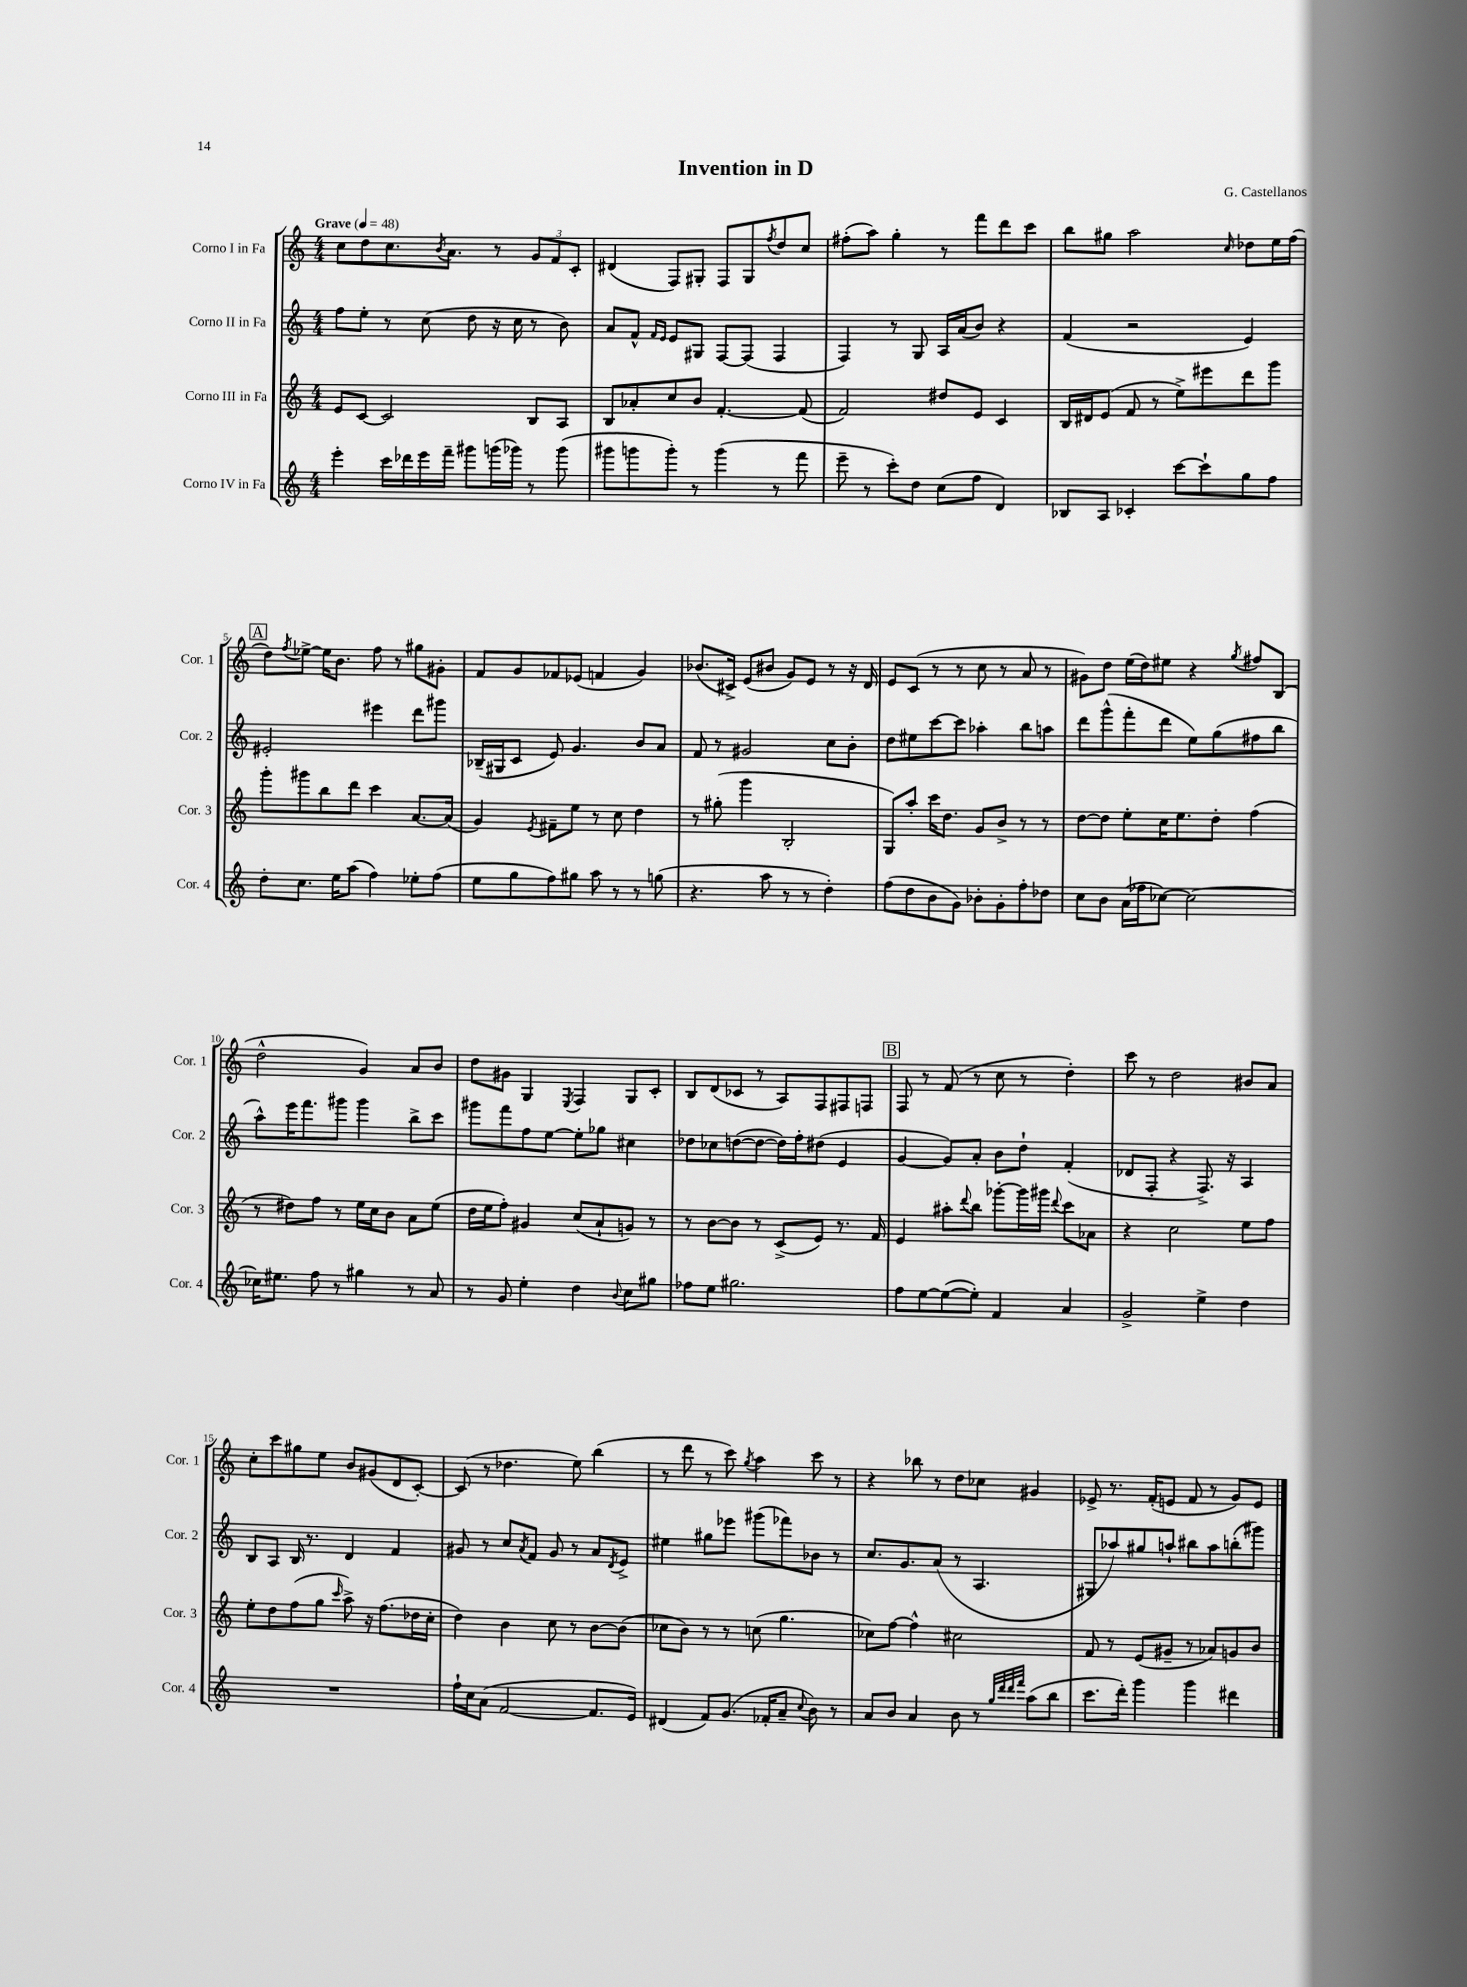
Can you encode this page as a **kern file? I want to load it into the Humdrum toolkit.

**kern	**kern	**kern	**kern
*staff4	*staff3	*staff2	*staff1
*clefG2	*clefG2	*clefG2	*clefG2
*k[]	*k[]	*k[]	*k[]
*M4/4	*M4/4	*M4/4	*M4/4
*MM48	*MM48	*MM48	*MM48
4eee'\	8e/L	8ff\L	8cc\L
.	[8c/J	8ee'\J	8dd\
16ccc\LL	2c/]	8r	8.cc\
16ddd-\	.	.	.
16eee\	.	(8cc\	.
.	.	.	8qb/
16fff~\JJ	.	.	8.a\J
8ggg#\L	.	8dd\	.
(16ggg\L	.	16r	8r
16ggg-\JJ)	.	16cc\	.
8r	8B/L	8r	12g/L
.	.	.	12f/
(8ggg-\	8A/J	8b\)	.
.	.	.	12c'/J
=	=	=	=
8ggg#\L	8B/L	8a/L	(4d#/
8ggg\	8a-'/	8f^^/J	.
.	.	16qqf/LL	.
.	.	16qqe/JJ	.
8ggg'\J)	8cc/	8e/L	8F/L)
8r	8b/J	8G#/J	8G#'/J
(4ggg\	[4.f'/	[8F/L	8F/L
.	.	(8F/]J	8G#/
.	.	.	8qff/
8r	.	4F/	8dd/
8fff\	(8f/]	.	8cc/J
=	=	=	=
8eee~\	2f/)	4F/)	(8ff#'\L
8r	.	.	8aa\J)
8ccc'\L)	.	8r	4gg'\
8dd\J	.	8G/	.
(8cc\L	8dd#/L	16A/LL	8r
.	.	(16a/J	.
8ff\J	8e/J	8b/J)	8fff\L
4d/)	4c/	4r	8ddd\
.	.	.	8ccc\J
=	=	=	=
8B-/L	16B/LL	(4f/	8bb\L
.	16d#/J	.	.
8A/J	(8e/J	.	8gg#\J
4c-'/	8f/	2r	2aa\
.	8r	.	.
[8ccc\L	8ee^\L)	.	.
8ccc`\]	8eee#\	.	.
.	.	.	16qqcc/
8gg\	8ddd\	4e/)	8dd-\L
8ff\J	8ggg\J	.	16ee\L
.	.	.	(16ff\JJ
=	=	=	=
8dd'\L	8ggg'\L	2e#'/	8dd\L)
.	.	.	8qff/
8.cc\J	8ggg#\	.	[8ee-^\J
.	8bb\	.	16ee-\]LK
16ee\LK	.	.	8.b\J
(8aa\J	8ddd\J	.	.
4ff\)	4ccc\	4eee#\	8ff\
.	.	.	8r
8ee-'\L	[8.a/L	8ddd\L	8gg#\L
(8ff\J	.	8ggg#\J	8g#'\J
.	(16a/]Jk	.	.
=	=	=	=
8ee\L	4g/)	(16B-~/LL	8f/L
.	.	16G#/J	.
8gg\	.	8c/J	8g/
.	8qe/	.	.
8ff\)	8f#~\L	8e/)	8f-/
8gg#\J	8ee\J	4.g/	(8e-/J
8aa\	8r	.	4f/
8r	8cc\	.	.
8r	4dd\	8b/L	4g/)
(8gg\	.	8a/J	.
=	=	=	=
4.r	8r	8f/	(8.b-/L
.	(8gg#'\	8r	.
.	.	.	16c#^/Jk)
.	4ggg\	2g#/	(8e/L
8aa\	.	.	8b#/J
8r	2B'/	.	8g/L)
8r	.	.	8e/J
4dd'\)	.	8cc\L	8r
.	.	8b'\J	16r
.	.	.	16d/
=	=	=	=
(8ff\L	8G/L)	8dd\L	8e/L
8dd\	8aa'/J	8ee#\	(8c/J
8b\	16ccc\LK	[8ccc\	8r
.	8.dd\J	.	.
8g\J)	.	8ccc\]J	8r
8b-'\L	8g/L	4aa-'\	8cc\
8g'\	8b^/J	.	8r
8ff'\	8r	8bb\L	8a/
8dd-\J	8r	8aa\J	8r
=	=	=	=
8cc\L	[8dd\L	8ddd\L	8g#\L)
8b\J	8dd\]J	(8ggg^^\	8dd\J
(16a\LL	8ee'\L	8fff'\	(16ee\LL
16ff-\J	.	.	16dd\J)
[8cc-\J)	16cc\K	8ddd\J	8ee#\J
.	8.ee\	.	.
2cc-\_	.	8ee\L)	4r
.	8dd'\J	(8gg\	.
.	.	.	8qgg/
.	(4ff\	8ff#\	8ff#/L
.	.	8bb\J	(8B/J
=	=	=	=
16cc-\]LK	8r	8aa^^\L)	2dd^^\
8.ee#\J	.	.	.
.	8dd#\L)	16eee\K	.
.	.	8.fff\	.
8ff\	8ff\J	.	.
8r	8r	8ggg#\J	.
4gg#\	16ee\LL	4ggg#\	4g/)
.	16cc\J	.	.
.	8b\J	.	.
8r	8a\L	8bb^\L	8a/L
8a/	(8ee\J	8ccc\J	8b/J
=	=	=	=
8r	16dd\LL	8ggg#\L	8dd\L
.	16ee\J	.	.
8g/	8ff'\J)	8fff\	8g#\J
4ee'\	4g#/	8ff\	4G/
.	.	[8ee\J	.
.	.	.	8qE/
4dd\	(8cc/L	8ee'\]L	4F/
.	8a`/	8gg-\J	.
8qqb/	.	.	.
8cc\L	8g/J)	4cc#\	8G/L
8gg#\J	8r	.	8c'/J
=	=	=	=
8ff-\L	8r	8dd-\L	8B/L
8ee\J	[8b\L	8cc-\	(8d/
2.gg#\	8b\]J	([8dd\	8c-/J
.	8r	8dd\_J	8r
.	(8c^/L	16dd\]LL)	8A/L)
.	.	16ff'\J	.
.	8e/J)	(8dd#\J	8F/
.	8.r	4e/	8F#/
.	.	.	8F/J
.	16f/	.	.
=	=	=	=
8ff\L	4e/	[4g/	8F/
[8ee\	.	.	8r
(8ee\_	8aa#'\L	8g/]L)	(8f/
.	8qqddd/	.	.
8ee'\]J)	8bb\J	8a'/J	8r
4f/	[8ggg-'\L	8b\L	8cc\
.	16ggg-\]L	8dd`\J	8r
.	16ggg#\JJ	.	.
.	8qqddd/	.	.
4a/	8ccc\L	(4f'/	4dd'\)
.	8a-\J	.	.
=	=	=	=
2g^/	4r	8d-/L	8ccc\
.	.	8F'/J	8r
.	2cc\	4r	2dd\
4ee^\	.	8.F^/)	.
.	.	16r	.
4dd\	8ee\L	4A/	8b#/L
.	8ff\J	.	8a/J
=	=	=	=
1r	8ee'\L	8B/L	8cc'\L
.	8dd\	8A/J	8ccc\
.	(8ff\	16B/	8gg#\
.	.	8.r	.
.	8gg\J	.	8ee\J
.	16qqccc/	.	.
.	8aa^\)	4d/	8b/L
.	16r	.	(8g#/
.	(8.ff\L	.	.
.	.	4f/	8d/
.	16dd-\L	.	[8c'/J)
.	16cc'\JJ	.	.
=	=	=	=
16ff`\LL	4dd\)	8g#/	(8c/]
16cc\J	.	.	.
(8a\J	.	8r	8r
[2f/	4b\	8cc/L	4.dd-\
.	.	8qa/	.
.	.	8f/J	.
.	8cc\	8g#/	.
.	8r	8r	8ee\)
8.f/]L	[8b\L	8a/L	(4bb\
.	.	8qd/	.
.	(8b\]J	8e^/J	.
16e/Jk)	.	.	.
=	=	=	=
(4d#/	8cc-\L	4ee#\	8r
.	8b\J)	.	8ddd\
8f/L)	8r	8gg#\L	8r
(8.g/J	8r	8eee-\J	8ccc\)
.	.	.	8qgg/
.	(8cc\	(8ggg#\L	4aa\
16f-'/LK	.	.	.
8a~/J	4.gg\	8fff-\)	.
8qqcc/	.	.	.
8b\)	.	8b-\J	8ccc\
8r	.	8r	8r
=	=	=	=
8a/L	8cc-\L)	8.cc/L	4r
8b/J	[8ff\J	.	.
.	.	8.g/	.
4a/	4ff^^\]	.	8bb-\
.	.	(8a/J	8r
8b\	2cc#\	8r	8dd\L
8r	.	4.A/	8cc-\J
32qqgg/LLL	.	.	.
32qqddd/	.	.	.
32qqddd/	.	.	.
32qqfff/JJJ	.	.	.
(8aa\L	.	.	4g#/
8bb\J	.	.	.
=	=	=	=
8.ccc\L	8f/	8G#/L	8e-^/
.	8r	8aa-/)	8.r
16ddd'\Jk)	.	.	.
4ggg\	(8e/L	8gg#/	.
.	.	.	(16f'/LK
.	8g#~/J	8aa`/J	8e/J
4ggg\	8r	8bb#\L	8f/
.	8a-/L)	8aa\	8r
4ddd#\	8g/	(8bb'\	8g/L)
.	8b/J	8ggg#\J)	8e/J
==	==	==	==
*-	*-	*-	*-
